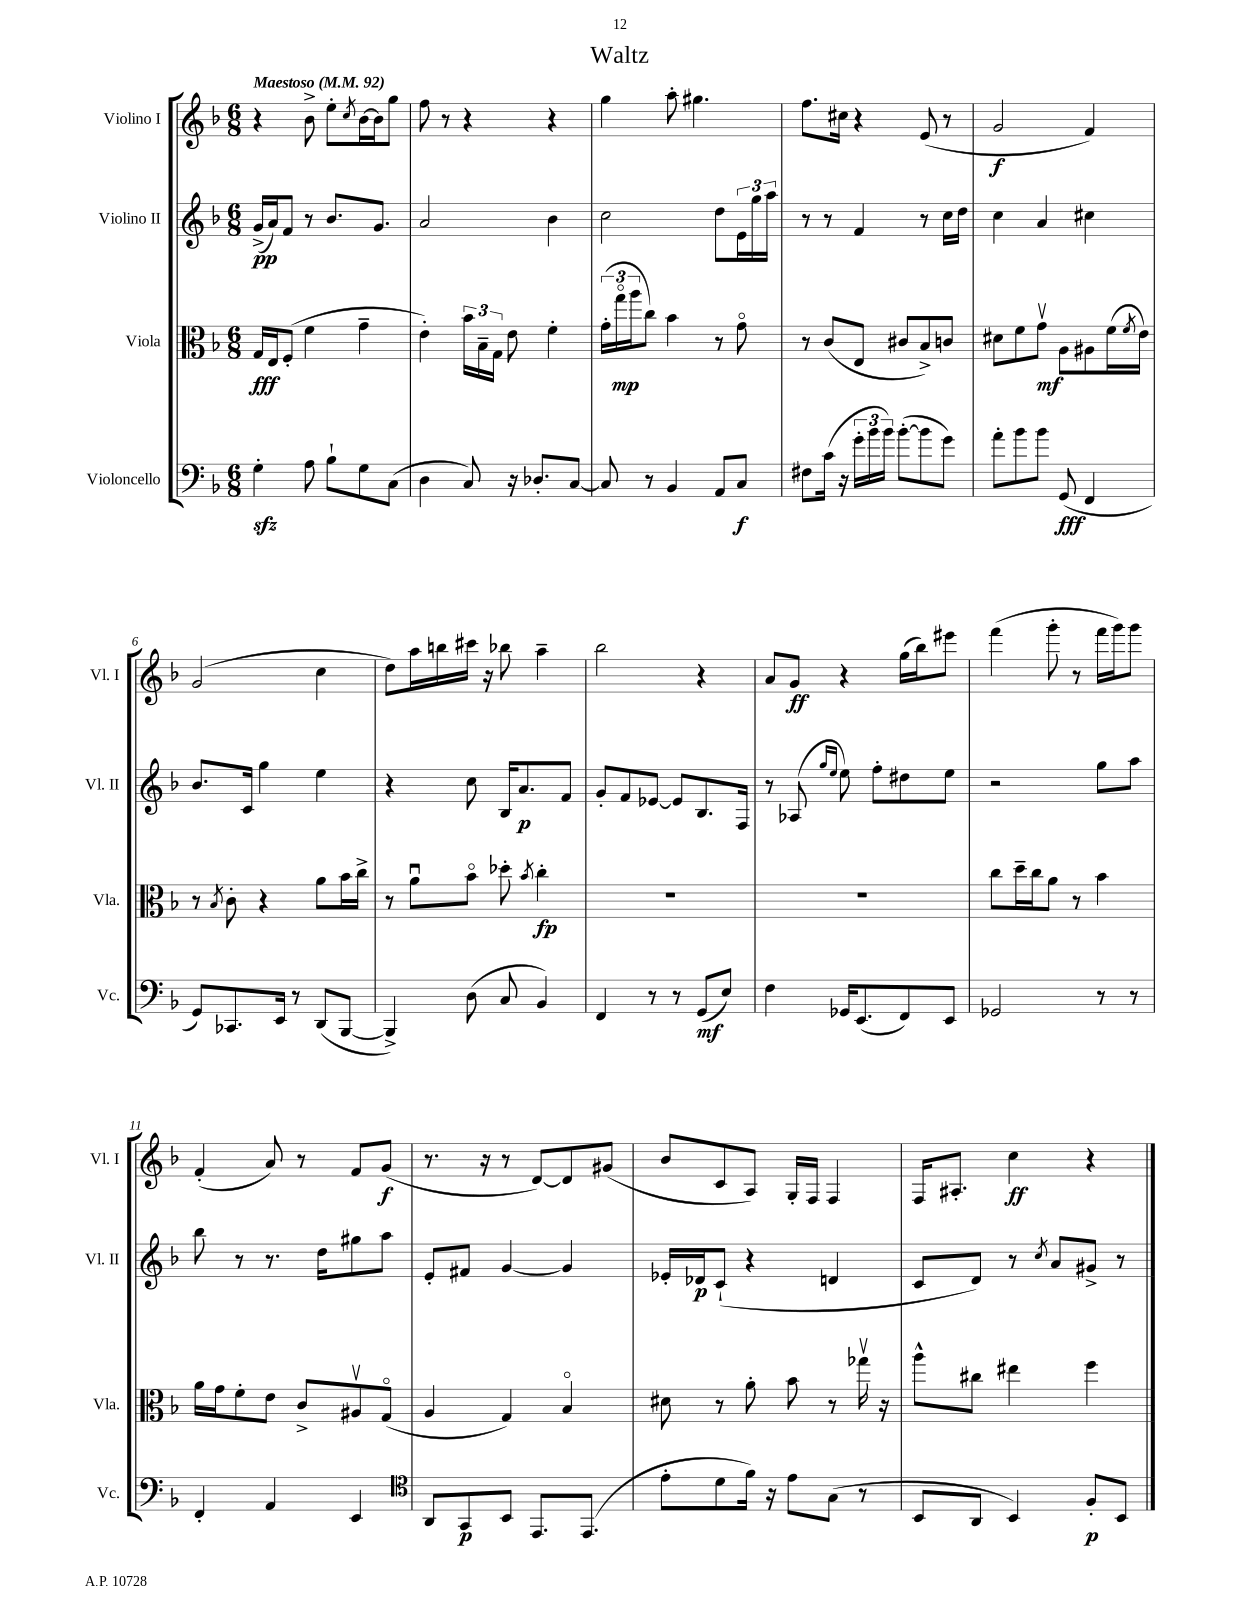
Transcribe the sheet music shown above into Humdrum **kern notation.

**kern	**kern	**kern	**kern
*staff4	*staff3	*staff2	*staff1
*clefF4	*clefC3	*clefG2	*clefG2
*k[b-]	*k[b-]	*k[b-]	*k[b-]
*M6/8	*M6/8	*M6/8	*M6/8
*MM92	*MM92	*MM92	*MM92
4G'	16G	(16g^	4r
.	16E	16a)	.
.	(8F'	8f	.
8A	4f	8r	8b-^
8B-`	.	8.b-	8ee'
.	.	.	8qcc
8G	4g~	.	[16b-
.	.	8.g	16b-]
(8C	.	.	8gg
=	=	=	=
4D	4e')	2a	8ff
.	.	.	8r
8C)	24b-	.	4r
.	24B-~	.	.
.	24G	.	.
16r	8e	.	.
8.D-'	.	.	.
.	4f'	4b-	4r
[8C	.	.	.
=	=	=	=
8C]	(24g'	2cc	4gg
.	24ggo	.	.
.	24aa	.	.
8r	8cc)	.	.
4BB-	4b-	.	8aa'
.	.	.	4.gg#
8AA	8r	8dd	.
8C	8go	24e	.
.	.	24gg	.
.	.	24aa	.
=	=	=	=
8F#	8r	8r	8.ff
(16c	(8c	8r	.
16r	.	.	16cc#
24g'	8E	4f	4r
24b-	.	.	.
24b-)	.	.	.
([8b-'	8c#	.	.
8b-]	8B-^)	8r	(8e
8g)	8c	16cc	8r
.	.	16dd	.
=	=	=	=
8a'	8d#	4cc	2g
8b-	8f	.	.
8b-	8gv	4a	.
(8GG	8A	.	.
4FF	8A#	4cc#	4f)
.	(16f	.	.
.	8qf	.	.
.	16e)	.	.
=	=	=	=
8GG)	8r	8.b-	(2g
.	8qB-	.	.
8.CC-	8c'	.	.
.	.	16c	.
.	4r	4gg	.
16EE	.	.	.
8r	.	.	.
(8DD	8a	4ee	4cc
[8BBB-	16b-	.	.
.	16cc^	.	.
=	=	=	=
4BBB-^])	8r	4r	8dd)
.	8au	.	16aa
.	.	.	16bb
(8D	8b-o	8cc	16ccc#
.	.	.	16r
8C	8dd-'	16B-	8bb-
.	.	8.a	.
.	8qb-	.	.
4BB-)	4cc'	.	4aa~
.	.	8f	.
=	=	=	=
4FF	2.r	8g'	2bb-
.	.	8f	.
8r	.	[8e-	.
8r	.	8e-]	.
(8GG	.	8.B-	4r
8E)	.	.	.
.	.	16F	.
=	=	=	=
4F	2.r	8r	8a
.	.	(8A-	8g
.	.	16qqgg	.
.	.	16qqee	.
16GG-	.	8ee)	4r
(8.EE	.	.	.
.	.	8ff'	.
8FF)	.	8dd#	(16gg
.	.	.	16bb-)
8EE	.	8ee	8eee#
=	=	=	=
2GG-	8cc	2r	(4fff
.	16dd~	.	.
.	16cc	.	.
.	8a	.	8ggg'
.	8r	.	8r
8r	4b-	8gg	16fff
.	.	.	16ggg)
8r	.	8aa	8ggg
=	=	=	=
4FF'	16a	8bb-	(4f'
.	16g	.	.
.	8f'	8r	.
4AA	8e	8.r	8a)
.	8c^	.	8r
.	.	16dd	.
4EE	8A#v	8gg#	8f
.	(8Go	8aa	(8g
=	=	=	=
*clefC4	*	*	*
8AA	4A	8e'	8.r
8GG	.	8f#	.
.	.	.	16r
8BB-	4G)	[4g	8r
8.EE	.	.	[8d)
.	4B-o	4g]	8d]
(8.EE	.	.	.
.	.	.	(8g#
=	=	=	=
8e'	8d#	16e-'	8b-
.	.	16d-	.
8d	8r	(8c`	8c
16f)	8a'	4r	8A)
16r	.	.	.
8e	8b-	.	16G'
.	.	.	16F
(8G	8r	4d	4F
8r	16gg-v	.	.
.	16r	.	.
=	=	=	=
8BB-	8aa^^	8c	16F
.	.	.	8.A#'
8AA	8cc#	8d)	.
4BB-)	4ee#	8r	4cc
.	.	8qcc	.
.	.	8a	.
8F'	4ff	8g#^	4r
8BB-	.	8r	.
==	==	==	==
*-	*-	*-	*-
